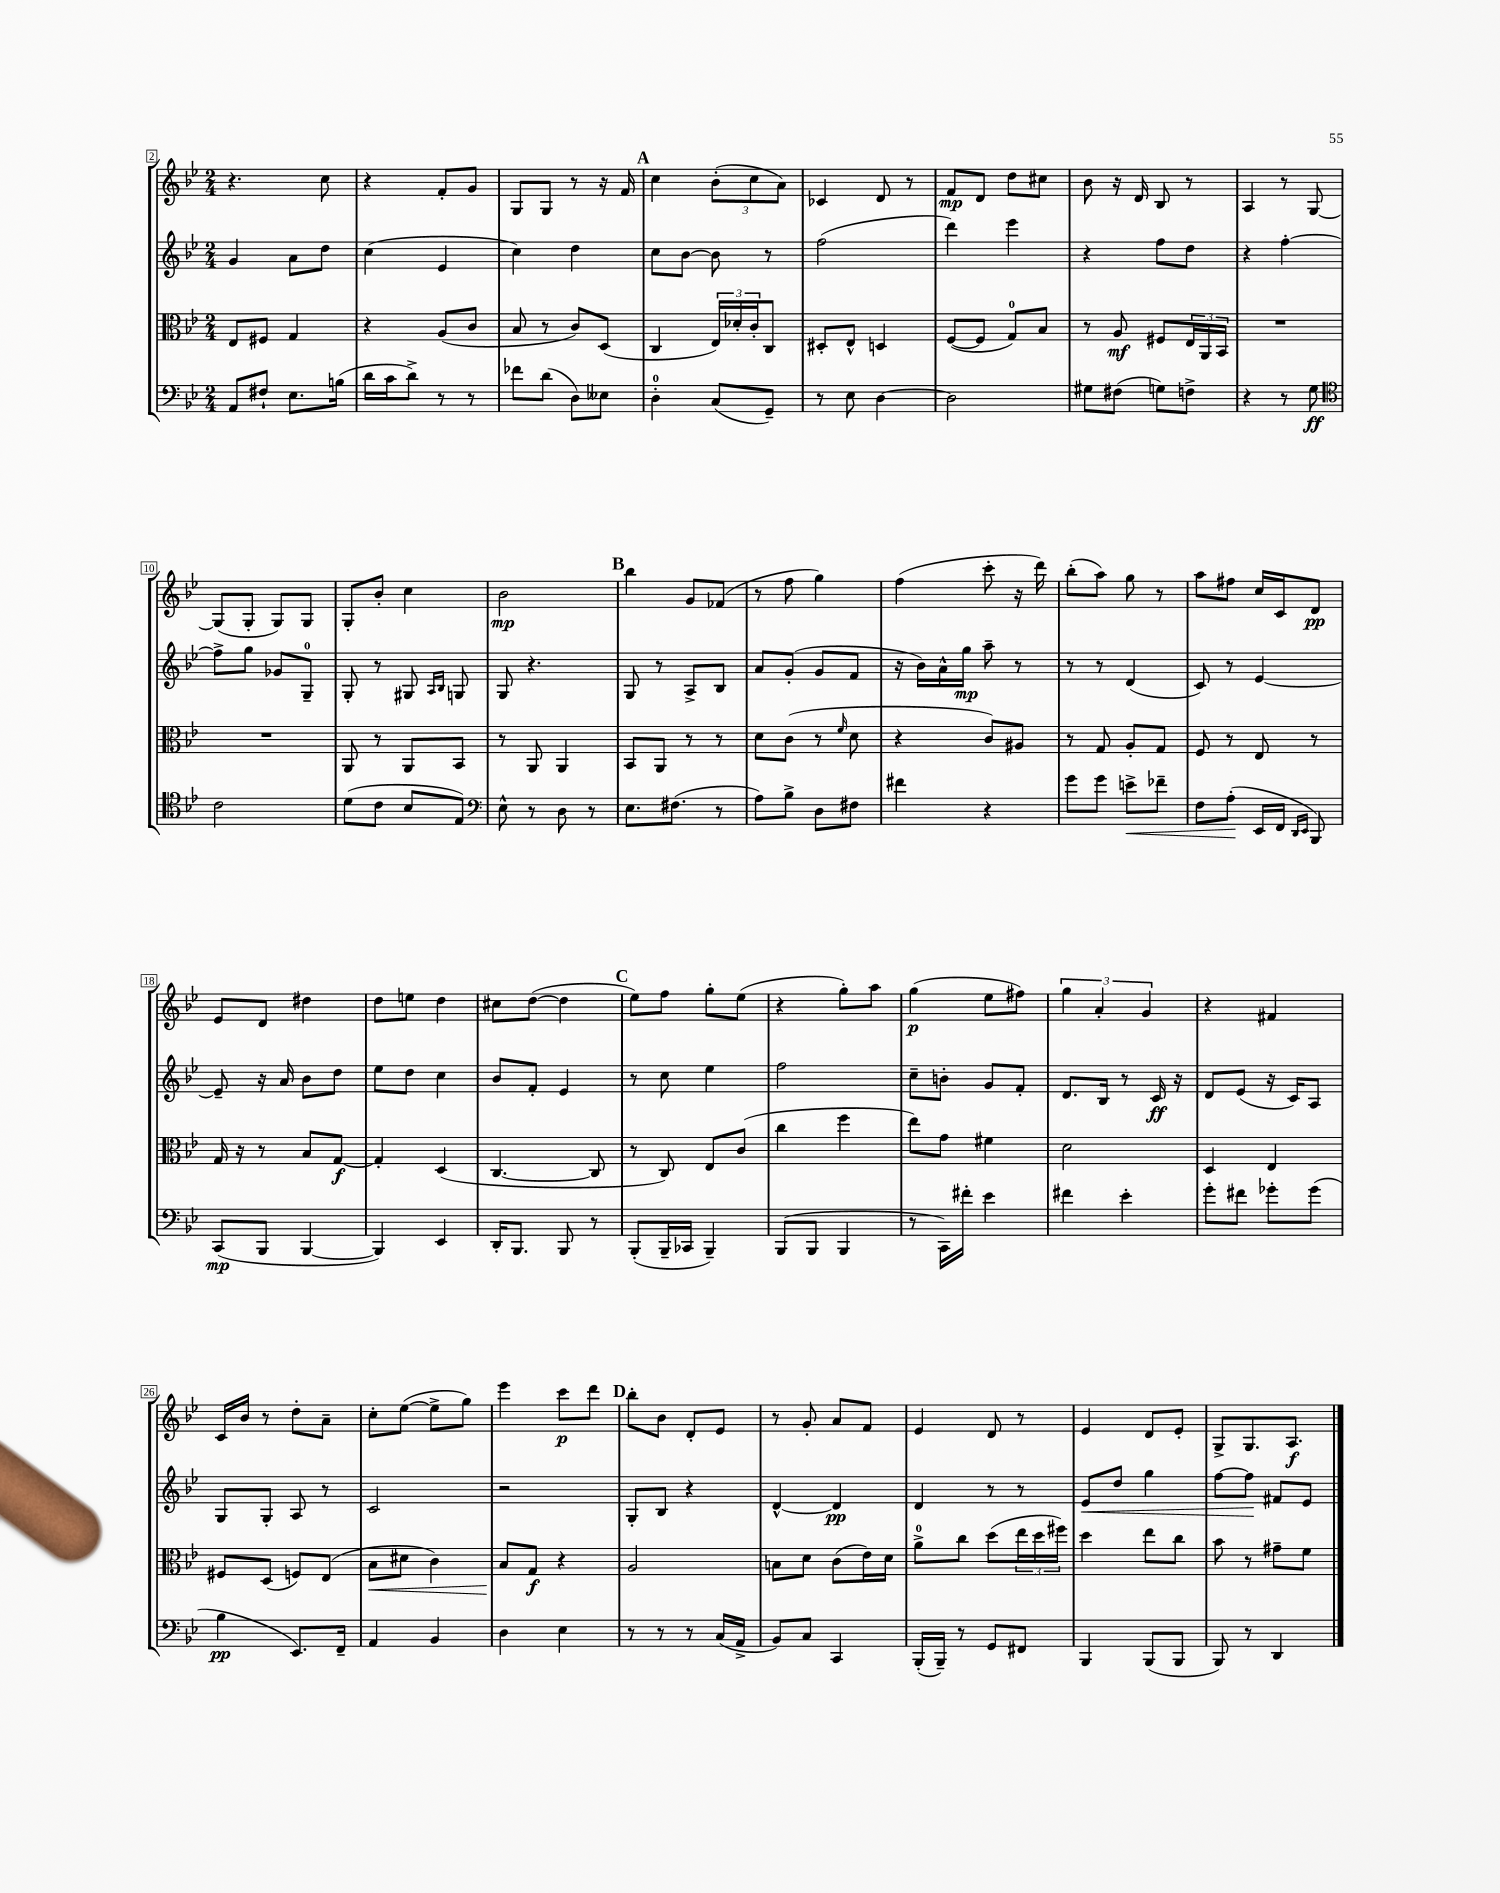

**kern	**kern	**kern	**kern
*staff4	*staff3	*staff2	*staff1
*clefF4	*clefC3	*clefG2	*clefG2
*k[b-e-]	*k[b-e-]	*k[b-e-]	*k[b-e-]
*M2/4	*M2/4	*M2/4	*M2/4
8AA	8E-	4g	4.r
8F#`	8F#	.	.
8.E-	4G	8a	.
.	.	8dd	8cc
(16B	.	.	.
=	=	=	=
16d	4r	(4cc	4r
16c	.	.	.
8d^)	.	.	.
8r	(8A	4e-	8f'
8r	8c	.	8g
=	=	=	=
8f-	8B-	4cc)	8G
(8d	8r	.	8G
8D)	8c)	4dd	8r
8E--	(8D	.	16r
.	.	.	16f
=	=	=	=
4D'	4C	8cc	4cc
.	.	[8b-	.
(8C	24E-)	8b-]	(12b-'
.	24d-'	.	.
.	24c'	.	12cc
8GG~)	8C	8r	.
.	.	.	12a)
=	=	=	=
8r	8D#'	(2ff	4c-
8E-	8E-^^	.	.
[4D	4D	.	8d
.	.	.	8r
=	=	=	=
2D]	([8F	4ddd)	8f
.	8F]	.	8d
.	8G)	4eee-	8dd
.	8B-	.	8cc#
=	=	=	=
8G#	8r	4r	8b-
(8F#	8A	.	16r
.	.	.	16d
8G)	8F#	8ff	8B-
8F^	24E-	8dd	8r
.	24AA	.	.
.	24BB-	.	.
=	=	=	=
4r	2r	4r	4A
8r	.	[4ff'	8r
8G	.	.	[8G
=	=	=	=
*clefC4	*	*	*
2c	2r	8ff^]	(8G]
.	.	8gg	8G'
.	.	8g-	8G)
.	.	8G~	8G
=	=	=	=
(8d	8AA	8G'	8G'
8c	8r	8r	8b-'
8B-	8AA	8G#	4cc
.	.	16qqA	.
.	.	16qqB-	.
8E-)	8BB-	8G	.
=	=	=	=
*clefF4	*	*	*
8E-^^	8r	8G	2b-
8r	8AA	4.r	.
8D	4AA	.	.
8r	.	.	.
=	=	=	=
8.E-	8BB-	8G	4bb-
.	8AA	8r	.
(8.F#	.	.	.
.	8r	8A^	8g
8r	8r	8B-	(8f-
=	=	=	=
8A)	8d	8a	8r
8B-^	(8c	(8g'	8ff
8D	8r	8g	4gg)
.	16qqf	.	.
8F#	8d	8f	.
=	=	=	=
4f#	4r	16r	(4ff
.	.	16b-)	.
.	.	16a^^	.
.	.	16gg	.
4r	8c)	8aa~	8ccc'
.	8A#	8r	16r
.	.	.	16ddd)
=	=	=	=
8g	8r	8r	(8bb-'
8g	8G	8r	8aa)
8e^	8A'	(4d	8gg
8f-~	8G	.	8r
=	=	=	=
8F	8F	8c)	8aa
(8A'	8r	8r	8ff#
16EE-	8E-	[4e-	16cc
16FF	.	.	16c
16qqDD	.	.	.
16qqEE-	.	.	.
8BBB-)	8r	.	8d
=	=	=	=
(8CC	16G	8e-~]	8e-
.	16r	.	.
8BBB-	8r	16r	8d
.	.	16a	.
[4BBB-	8B-	8b-	4dd#
.	[8G	8dd	.
=	=	=	=
4BBB-])	4G']	8ee-	8dd
.	.	8dd	8ee
4EE-	(4D	4cc	4dd
=	=	=	=
16DD'	[4.C	8b-	8cc#
8.BBB-	.	.	.
.	.	8f'	([8dd
8BBB-	.	4e-	4dd]
8r	8C]	.	.
=	=	=	=
(8BBB-'	8r	8r	8ee-)
16BBB-~	8C)	8cc	8ff
16CC-	.	.	.
4BBB-~)	8E-	4ee-	8gg'
.	(8c	.	(8ee-
=	=	=	=
(8BBB-	4cc	2ff	4r
8BBB-	.	.	.
4BBB-	4ff	.	8gg')
.	.	.	8aa
=	=	=	=
8r	8ee-)	8cc~	(4gg
16CC)	8g	8b'	.
16f#'	.	.	.
4e-	4f#	8g	8ee-
.	.	8f'	8ff#)
=	=	=	=
4f#	2d	8.d	6gg
.	.	.	6a'
.	.	16B-	.
4e-'	.	8r	.
.	.	.	6g
.	.	16c	.
.	.	16r	.
=	=	=	=
8g'	4D	8d	4r
8f#	.	(8e-	.
8g-'	4E-	16r	4f#
.	.	16c)	.
(8g-	.	8A	.
=	=	=	=
4B-	8F#	8G	16c
.	.	.	16b-
.	(8D	8G'	8r
8.EE-)	8F)	8A	8dd'
.	(8E-	8r	8a~
16FF~	.	.	.
=	=	=	=
4AA	8B-	2c	8cc'
.	8d#	.	([8ee-
4BB-	4c)	.	8ee-^]
.	.	.	8gg)
=	=	=	=
4D	8B-	2r	4eee-
.	8G	.	.
4E-	4r	.	8ccc
.	.	.	8ddd
=	=	=	=
8r	2A	8G'	8bb-'
8r	.	8B-	8b-
8r	.	4r	8d'
(16C	.	.	8e-
16AA^	.	.	.
=	=	=	=
8BB-)	8B	[4d^^	8r
8C	8d	.	8g'
4CC	(8c	4d]	8a
.	16e-)	.	8f
.	16d	.	.
=	=	=	=
(16BBB-'	8a^	4d	4e-
16BBB-~)	.	.	.
8r	8cc	.	.
8GG	(8dd	8r	8d
8FF#	24ee-	8r	8r
.	24dd	.	.
.	24ff#)	.	.
=	=	=	=
4BBB-	4dd	8e-	4e-
.	.	8dd	.
(8BBB-	8ee-	4gg	8d
8BBB-	8cc	.	8e-'
=	=	=	=
8BBB-)	8b-	[8ff	8G^
8r	8r	8ff]	8.G
4DD	8g#~	8f#	.
.	.	.	8.A
.	8f	8e-	.
==	==	==	==
*-	*-	*-	*-
